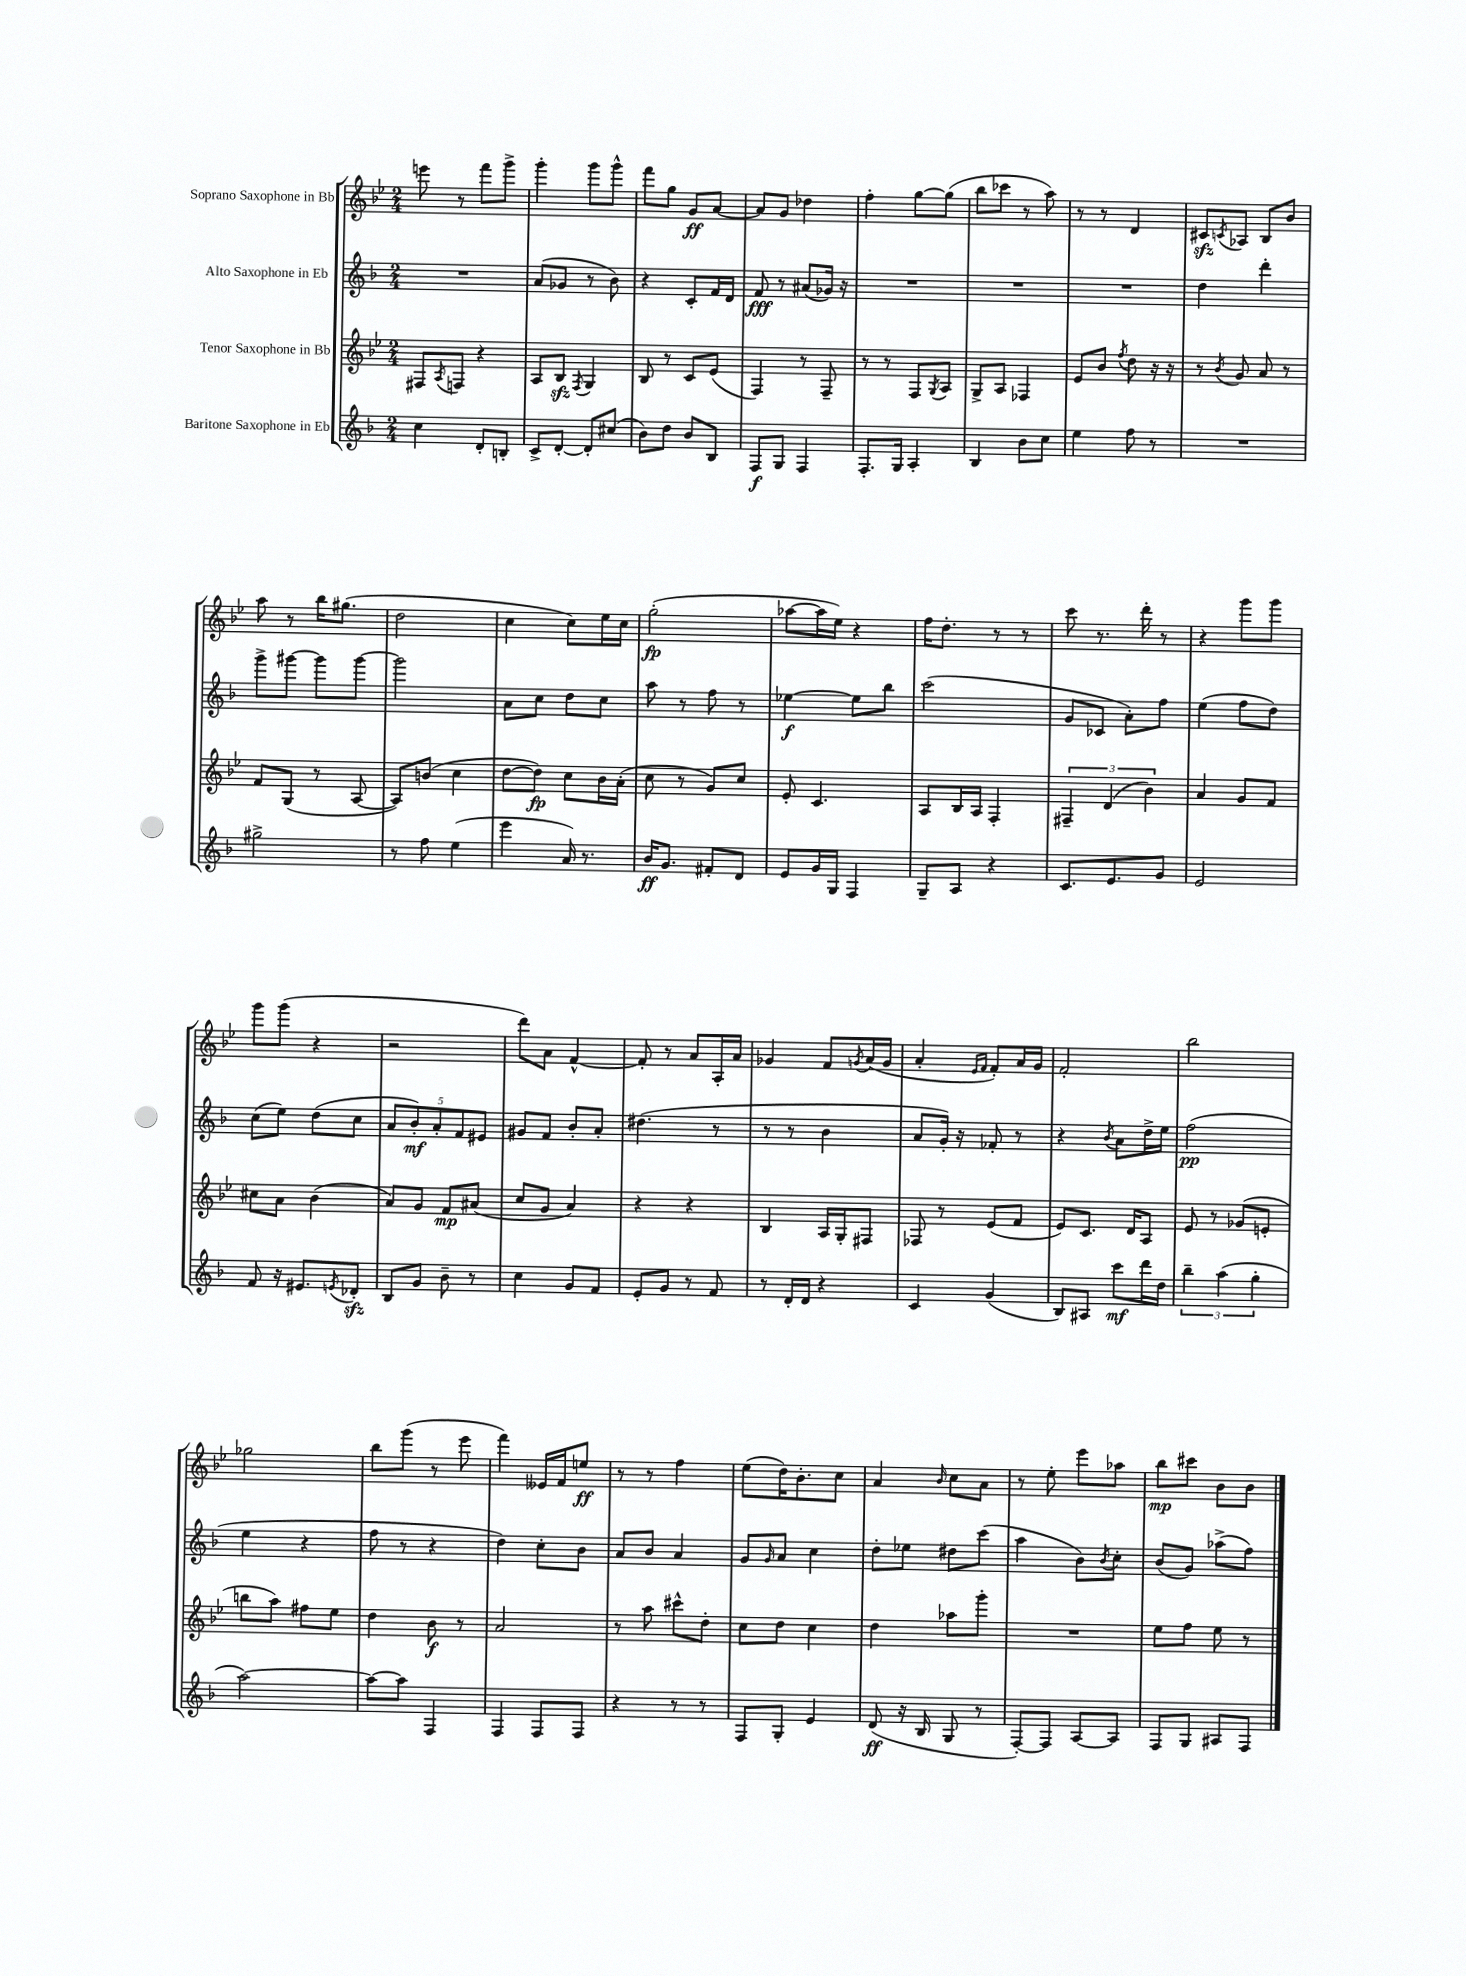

**kern	**dynam	**kern	**dynam	**kern	**dynam	**kern	**dynam
*part4	*part4	*part3	*part3	*part2	*part2	*part1	*part1
*staff4	*staff4	*staff3	*staff3	*staff2	*staff2	*staff1	*staff1
*I"Baritone Saxophone in Eb	*	*I"Tenor Saxophone in Bb	*	*I"Alto Saxophone in Eb	*	*I"Soprano Saxophone in Bb	*
*clefG2	*	*clefG2	*	*clefG2	*	*clefG2	*
*k[b-]	*	*k[b-e-]	*	*k[b-]	*	*k[b-e-]	*
*M2/4	*	*M2/4	*	*M2/4	*	*M2/4	*
=47	=47	=47	=47	=47	=47	=47	=47
4cc\	.	8F#X/L	.	2r	.	8eeen\	.
.	.	8qA/	.	.	.	.	.
.	.	8Fn/J	.	.	.	8r	.
8d'/L	.	4r	.	.	.	8fff\L	.
8Bn'/J	.	.	.	.	.	8ggg^\J	.
=48	=48	=48	=48	=48	=48	=48	=48
8c^/L	.	8A/L	.	(8a/L	.	4ggg'\	.
[8d'/J	.	8B-zz/J	.	8g-X/J	.	.	.
.	.	8qF/	.	.	.	.	.
8d'/L]	.	4G/	.	8r	.	8ggg\L	.
(8cc#X/J	.	.	.	8b-\)	.	8ggg^^\J	.
=49	=49	=49	=49	=49	=49	=49	=49
8b-\L)	.	8B-/	.	4r	.	8fff\L	.
8dd\J	.	8r	.	.	.	8gg\J	.
8b-/L	.	8c/L	.	8c'/L	.	8g/L	ff
8B-/J	.	(8e-/J	.	16f/L	.	[8a/J	.
.	.	.	.	16d/JJ	.	.	.
=50	=50	=50	=50	=50	=50	=50	=50
8F/L	f	4F/)	.	8f/	fff	8a/L]	.
8G/J	.	.	.	8r	.	8g/J	.
4F/	.	8r	.	(8a#X/L	.	4dd-X\	.
.	.	8F~/	.	16g-X/Jk)	.	.	.
.	.	.	.	16r	.	.	.
=51	=51	=51	=51	=51	=51	=51	=51
8.F'/L	.	8r	.	2r	.	4ff'\	.
.	.	8r	.	.	.	.	.
16G/Jk	.	.	.	.	.	.	.
4A'/	.	8F/L	.	.	.	[8gg\L	.
.	.	8qG/	.	.	.	.	.
.	.	8A/J	.	.	.	(8gg\J]	.
=52	=52	=52	=52	=52	=52	=52	=52
4B-/	.	8G^/L	.	2r	.	8bb-\L	.
.	.	8A/J	.	.	.	8ccc-X\J	.
8b-\L	.	4F-X/	.	.	.	8r	.
8cc\J	.	.	.	.	.	8aa\)	.
=53	=53	=53	=53	=53	=53	=53	=53
4ee\	.	8e-/L	.	2r	.	8r	.
.	.	8b-/J	.	.	.	8r	.
.	.	8qff/	.	.	.	.	.
8ff\	.	8dd\	.	.	.	4d/	.
8r	.	16r	.	.	.	.	.
.	.	16r	.	.	.	.	.
=54	=54	=54	=54	=54	=54	=54	=54
2r	.	8r	.	4dd\	.	8c#Xzz/L	.
.	.	8qb-/	.	.	.	8qcn/	.
.	.	8g/	.	.	.	8A-X/J	.
.	.	8a/	.	4ddd'\	.	8B-/L	.
.	.	8r	.	.	.	8b-/J	.
!!LO:LB:g=z
=55	=55	=55	=55	=55	=55	=55	=55
2gg#X^\	.	8f/L	.	8ggg^\L	.	8aa\	.
.	.	(8G/J	.	[8ggg#X\J	.	8r	.
.	.	8r	.	8ggg#\L]	.	16bb-\KL	.
.	.	.	.	.	.	(8.gg#X\J	.
.	.	[8A/	.	[8ggg#\J	.	.	.
=56	=56	=56	=56	=56	=56	=56	=56
8r	.	8A/L])	.	2ggg#\]	.	2dd\	.
8ff\	.	(8bn/J	.	.	.	.	.
(4ee\	.	4cc\	.	.	.	.	.
=57	=57	=57	=57	=57	=57	=57	=57
4eee\	.	[8dd\L	.	8a\L	.	4cc\	.
.	.	8dd\J])	fp	8cc\J	.	.	.
16a/)	.	8cc\L	.	8dd\L	.	8cc\L)	.
8.r	.	.	.	.	.	.	.
.	.	16b-\L	.	8cc\J	.	16ee-\L	.
.	.	(16a'\JJ	.	.	.	16cc\JJ	.
=58	=58	=58	=58	=58	=58	=58	=58
16b-/KL	ff	8cc\	.	8aa\	.	(2gg'\	fp
8.g/J	.	.	.	.	.	.	.
.	.	8r	.	8r	.	.	.
8f#X'/L	.	8g/L)	.	8ff\	.	.	.
8d/J	.	8cc/J	.	8r	.	.	.
=59	=59	=59	=59	=59	=59	=59	=59
8e/L	.	8e-'/	.	[4ee-X\	f	[8aa-X\L	.
16g/L	.	4.c/	.	.	.	16aa-\L]	.
16G/JJ	.	.	.	.	.	16ee-\JJ)	.
4F/	.	.	.	8ee-\L]	.	4r	.
.	.	.	.	8bb-\J	.	.	.
=60	=60	=60	=60	=60	=60	=60	=60
8G~/L	.	8A/L	.	(2ccc\	.	16ff\KL	.
.	.	.	.	.	.	8.dd'\J	.
8A/J	.	16B-/L	.	.	.	.	.
.	.	16A/JJ	.	.	.	.	.
4r	.	4F'/	.	.	.	8r	.
.	.	.	.	.	.	8r	.
=61	=61	=61	=61	=61	=61	=61	=61
8.c/L	.	6F#X~/	.	8g/L	.	8ccc\	.
.	.	.	.	8c-X/J	.	8.r	.
.	.	(6d/	.	.	.	.	.
8.e/	.	.	.	.	.	.	.
.	.	.	.	8a'\L)	.	.	.
.	.	.	.	.	.	16ddd'\	.
.	.	6b-\)	.	.	.	.	.
8g/J	.	.	.	8ff\J	.	8r	.
=62	=62	=62	=62	=62	=62	=62	=62
2e/	.	4a/	.	(4ee\	.	4r	.
.	.	8g/L	.	8ff\L	.	8ggg\L	.
.	.	8f/J	.	8dd\J)	.	8ggg\J	.
!!LO:LB:g=z
=63	=63	=63	=63	=63	=63	=63	=63
8f/	.	8cc#X\L	.	(8cc\L	.	8ggg\L	.
16r	.	8a\J	.	8ee\J)	.	(8ggg\J	.
8.e#X/L	.	.	.	.	.	.	.
.	.	(4b-\	.	(8dd\L	.	4r	.
8qen/	.	.	.	.	.	.	.
8d-Xzz'/J	.	.	.	8cc\J	.	.	.
=64	=64	=64	=64	=64	=64	=64	=64
8B-/L	.	8a/L)	.	10a/L	.	2r	.
.	.	.	.	10b-'/)	mf	.	.
8g/J	.	8g/J	.	.	.	.	.
.	.	.	.	10a'/	.	.	.
8b-~\	.	8f/L	mp	.	.	.	.
.	.	.	.	10f/	.	.	.
8r	.	(8a#X/J	.	.	.	.	.
.	.	.	.	10e#X/J	.	.	.
=65	=65	=65	=65	=65	=65	=65	=65
4cc\	.	8cc/L	.	8g#X/L	.	8ddd\L)	.
.	.	8g/J	.	8f/J	.	8a\J	.
8g/L	.	4a/)	.	8b-'/L	.	[4f^^/	.
8f/J	.	.	.	8a'/J	.	.	.
=66	=66	=66	=66	=66	=66	=66	=66
8e'/L	.	4r	.	(4.dd#X\	.	8f'/]	.
8g/J	.	.	.	.	.	8r	.
8r	.	4r	.	.	.	8a/L	.
8f/	.	.	.	8r	.	16A'/L	.
.	.	.	.	.	.	16a/JJ	.
=67	=67	=67	=67	=67	=67	=67	=67
8r	.	4B-/	.	8r	.	4g-X/	.
16d'/LL	.	.	.	8r	.	.	.
16d/JJ	.	.	.	.	.	.	.
4r	.	16A/LL	.	4b-\	.	8f/L	.
.	.	16G'/J	.	.	.	.	.
.	.	.	.	.	.	8qgn/	.
.	.	8F#X/J	.	.	.	(16a/L	.
.	.	.	.	.	.	16g/JJ	.
=68	=68	=68	=68	=68	=68	=68	=68
4c/	.	8F-X/	.	8a/L	.	4a'/	.
.	.	8r	.	16g'/Jk)	.	.	.
.	.	.	.	16r	.	.	.
.	.	.	.	.	.	16qqe-/LL	.
.	.	.	.	.	.	16qqf/JJ	.
(4g/	.	(8e-/L	.	8f-X'/	.	8f'/L)	.
.	.	8f/J	.	8r	.	16a/L	.
.	.	.	.	.	.	16g/JJ	.
=69	=69	=69	=69	=69	=69	=69	=69
8B-/L)	.	8e-/L)	.	4r	.	2f'/	.
8A#X/J	.	8.c/J	.	.	.	.	.
.	.	.	.	8qb-/	.	.	.
8ccc\L	mf	.	.	8a\L	.	.	.
.	.	16d/KL	.	.	.	.	.
16ddd\L	.	8A/J	.	16dd^\L	.	.	.
16dd\JJ	.	.	.	16ee\JJ	.	.	.
=70	=70	=70	=70	=70	=70	=70	=70
6bb-~\	.	8e-/	.	(2ff\	pp	2bb-\	.
.	.	8r	.	.	.	.	.
(6aa\	.	.	.	.	.	.	.
.	.	(8g-X/L	.	.	.	.	.
6gg'\	.	.	.	.	.	.	.
.	.	8en'/J	.	.	.	.	.
!!LO:LB:g=z
=71	=71	=71	=71	=71	=71	=71	=71
[2aa\)	.	8bbn\L	.	4ee\	.	2gg-X\	.
.	.	8aa\J)	.	.	.	.	.
.	.	8ff#X\L	.	4r	.	.	.
.	.	8ee-\J	.	.	.	.	.
=72	=72	=72	=72	=72	=72	=72	=72
8aa\L_	.	4dd\	.	8ff\	.	8bb-\L	.
8aa\J]	.	.	.	8r	.	(8ggg\J	.
4F/	.	8b-\	f	4r	.	8r	.
.	.	8r	.	.	.	8eee-\	.
=73	=73	=73	=73	=73	=73	=73	=73
4F/	.	2a/	.	4dd\)	.	4fff\)	.
8F/L	.	.	.	8cc'\L	.	16e--X/LL	.
.	.	.	.	.	.	16f/J	.
8F/J	.	.	.	8b-\J	.	8een/J	ff
=74	=74	=74	=74	=74	=74	=74	=74
4r	.	8r	.	8a/L	.	8r	.
.	.	8aa\	.	8b-/J	.	8r	.
8r	.	8ccc#X^^\L	.	4a/	.	4ff\	.
8r	.	8dd'\J	.	.	.	.	.
=75	=75	=75	=75	=75	=75	=75	=75
8F/L	.	8cc\L	.	8g/L	.	(8ee-\L	.
.	.	.	.	16qqg/	.	.	.
8G'/J	.	8dd\J	.	8a/J	.	16dd\K)	.
.	.	.	.	.	.	8.b-'\	.
4e/	.	4cc\	.	4cc\	.	.	.
.	.	.	.	.	.	8cc\J	.
=76	=76	=76	=76	=76	=76	=76	=76
(8d/	ff	4dd\	.	8dd'\L	.	4a/	.
16r	.	.	.	8ee-X\J	.	.	.
16B-/	.	.	.	.	.	.	.
.	.	.	.	.	.	16qqb-/	.
8G/	.	8aa-X\L	.	8dd#X\L	.	8cc\L	.
8r	.	8ggg'\J	.	(8ccc\J	.	8a\J	.
=77	=77	=77	=77	=77	=77	=77	=77
[8F'/L)	.	2r	.	4aa\	.	8r	.
8F/J]	.	.	.	.	.	8ee-'\	.
[8A/L	.	.	.	8b-\L)	.	8eee-\L	.
.	.	.	.	8qb-/	.	.	.
8A/J]	.	.	.	8cc'\J	.	8aa-X\J	.
=78	=78	=78	=78	=78	=78	=78	=78
8F/L	.	8ee-\L	.	(8b-/L	.	8bb-\L	mp
8G/J	.	8ff\J	.	8g/J)	.	8ccc#X\J	.
8A#X/L	.	8ee-\	.	(8aa-X^\L	.	8b-\L	.
8F/J	.	8r	.	8ff\J)	.	8b-\J	.
==	==	==	==	==	==	==	==
*-	*-	*-	*-	*-	*-	*-	*-
